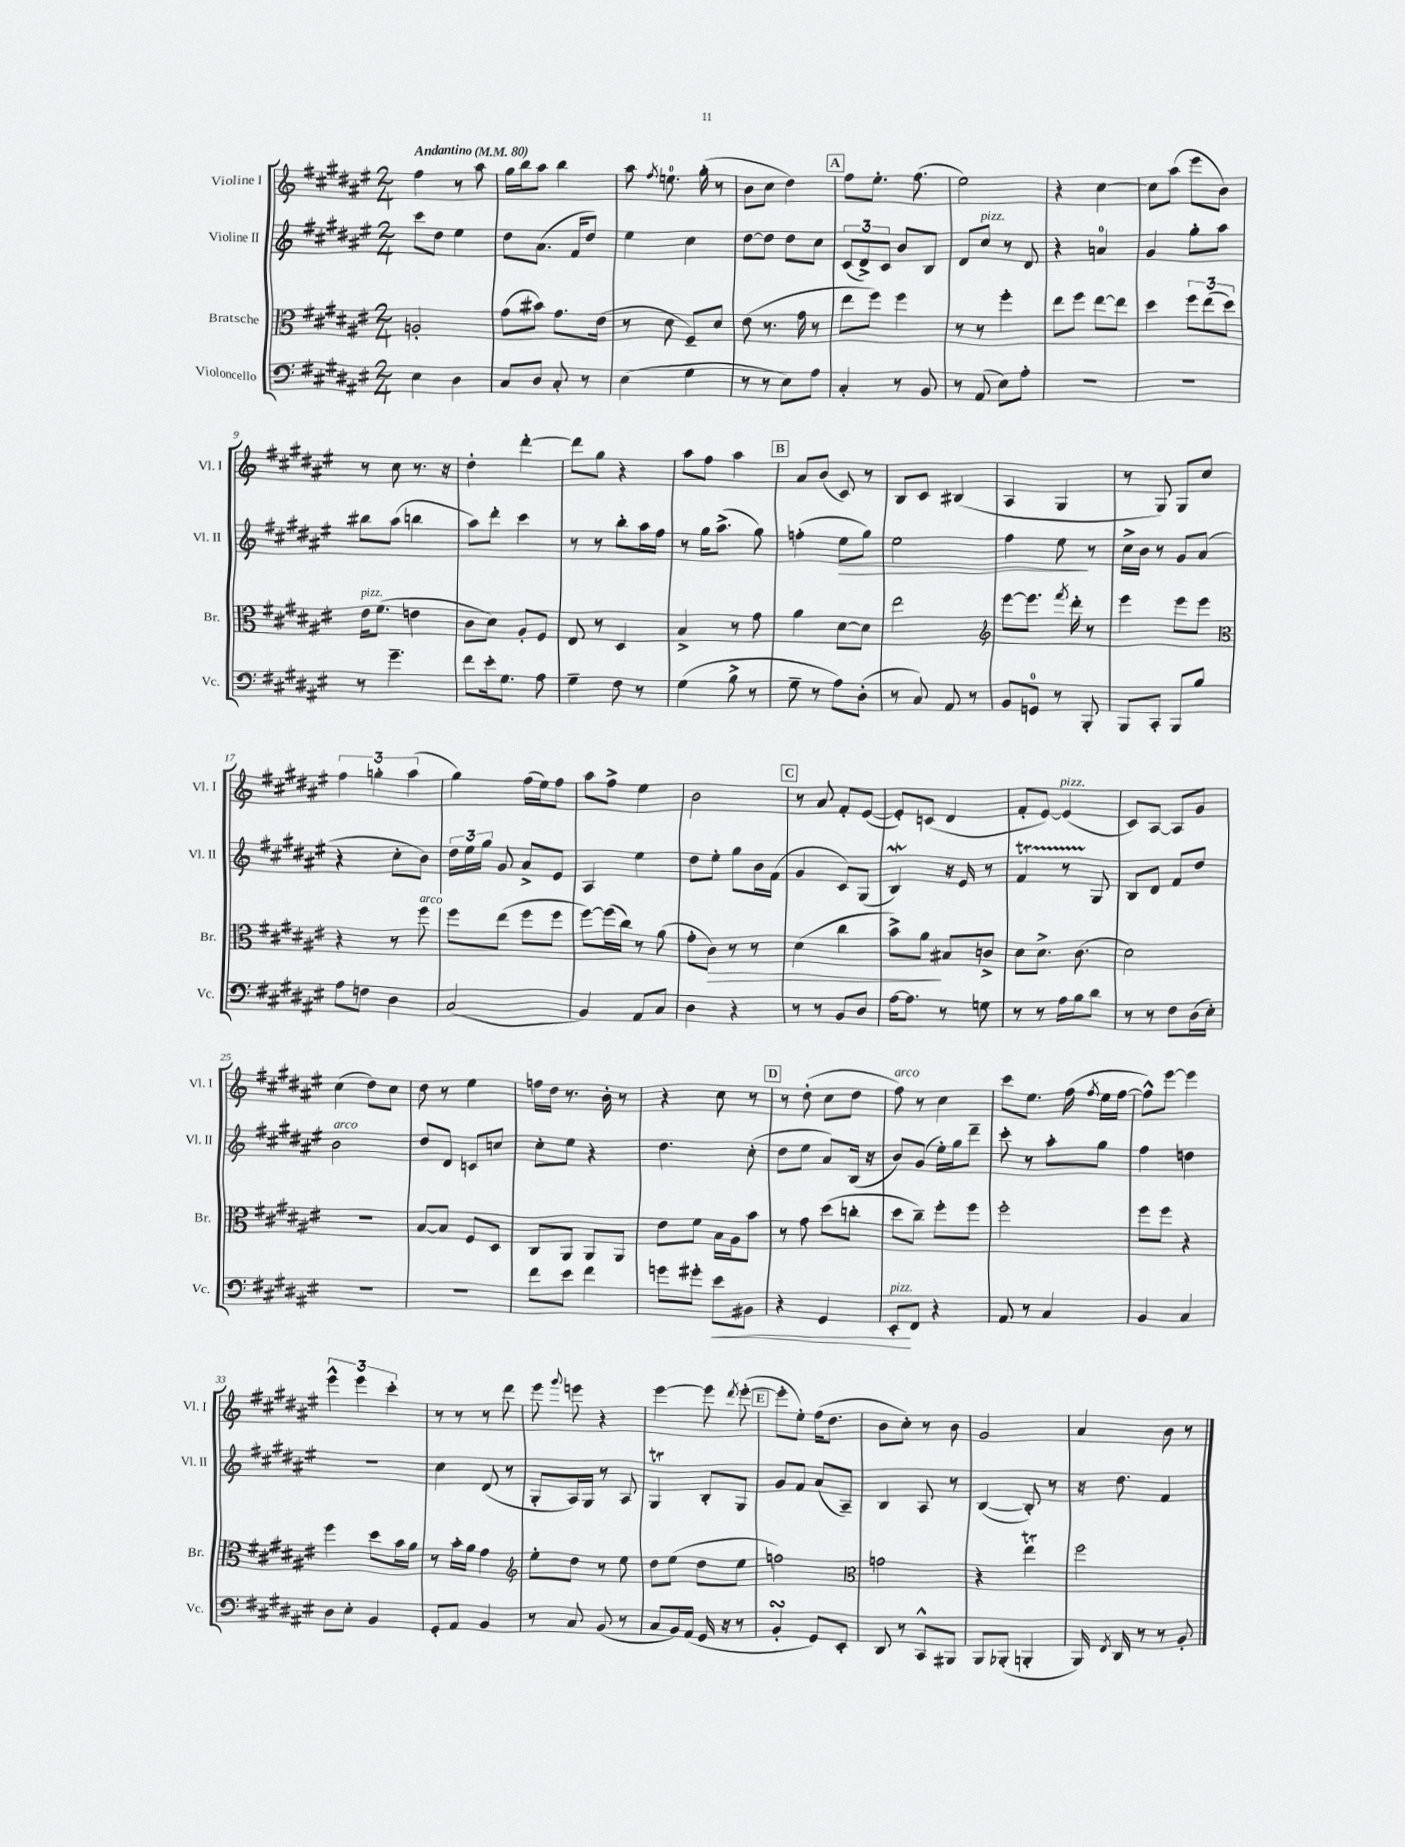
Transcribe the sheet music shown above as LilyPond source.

<<
\new StaffGroup <<
\new Staff = "s0" \with { instrumentName = "Violine I" shortInstrumentName = "Vl. I" } {
    \clef treble \key fis \major \numericTimeSignature \time 2/4 \tempo "Andantino" 4 = 80
    \autoBeamOff fis''4 r8 ais''8 |
    gis''16[ b''16 ais''8] b''4 |
    ais''8 \acciaccatura { fis''8 } e''8.-0 gis''16-.( r8 |
    b'8[ cis''8] dis''4) |
    \mark \markup { \box "A" } fis''8[ eis''8.]-. fis''8.( |
    eis''2) |
    r4 cis''4~ |
    cis''8[ ais''8]( eis'''8[ b'8]) |
    r8 cis''8 r8. r16 |
    dis''4-. dis'''4~-. |
    dis'''8[ gis''8] r4 |
    ais''8[ fis''8] ais''4 |
    \mark \markup { \box "B" } ais'8[ b'8]( cis'8) r8 |
    b8[ cis'8] bis4( |
    ais4 gis4 |
    r8 gis8) gis8[ cis''8] |
    \tuplet 3/2 { fis''4 g''4-. ais''4( } |
    gis''4) fis''16[( eis''16) fis''8] |
    ais''8[ fis''8]-> eis''4 |
    b'2 |
    \mark \markup { \box "C" } r8 ais'8 fis'8[-. eis'8]~( |
    eis'8[-.) c'8]( dis'4 |
    fis'8[-. eis'8]~) eis'4^\markup { \italic "pizz." }( |
    cis'8[) ais8]~ ais8[ gis'8] |
    cis''4( dis''8[) cis''8] |
    dis''8 r8 eis''4 |
    f''16[ dis''16] r8. b'16-. r8 |
    r4 cis''8 r8 |
    \mark \markup { \box "D" } r8 dis''8-.( cis''8[ dis''8] |
    fis''8^\markup { \italic "arco" }) r8 cis''4 |
    cis'''8[ eis''8.] fis''16( \acciaccatura { fis''8 } eis''16[ fis''16]~ |
    fis''8[-^) eis'''8]~ eis'''4 |
    \tuplet 3/2 { eis'''4-^ eis'''4 cis'''4-. } |
    r8 r8 r8 dis'''8 |
    eis'''8 \appoggiatura { gis'''8 } e'''8 r4 |
    eis'''4~ eis'''8 \acciaccatura { dis'''8 } eis'''8~-.( |
    \mark \markup { \box "E" } eis'''8[-. eis''8]-.) fis''16[( dis''8.] |
    b'8[ cis''8]-.) r8 b'8 |
    gis'2 |
    ais'4 b'8 r8 \bar "|." |
}
\new Staff = "s1" \with { instrumentName = "Violine II" shortInstrumentName = "Vl. II" } {
    \clef treble \key fis \major \numericTimeSignature \time 2/4
    \autoBeamOff cis'''8[ dis''8] eis''4 |
    dis''8[ ais'8.]( fis'16[ dis''8]) |
    eis''4 cis''4 |
    dis''8[~ dis''8] dis''8[ cis''8] |
    \mark \markup { \box "A" } \tuplet 3/2 { cis'8[( dis'8->) cis'8] } b'8[ b8] |
    dis'8[ cis''8]^\markup { \italic "pizz." } r8 dis'8 |
    r4 a'4-0 |
    gis'4 gis''8[-. ais''8] |
    bis''8[ ais''8]( b''4 |
    ais''8[) dis'''8]-. cis'''4 |
    r8 r8 b''8[-. ais''16 fis''16] |
    r8 gis''16[ ais''8.]->( gis''8) |
    \mark \markup { \box "B" } f''4-.( eis''8[\> gis''8]) |
    eis''2 |
    fis''4 eis''8\! r8 |
    cis''16[-> b'16] r8 gis'8[ ais'8]( |
    r4 cis''8[-. b'8]) |
    \tuplet 3/2 { dis''16[ eis''16 gis''16] } gis'8 ais'8[-> eis'8] |
    ais4 eis''4 |
    dis''8[ eis''8]-. gis''8[ b'16 fis'16]( |
    \mark \markup { \box "C" } gis'4 cis'8[) gis8]( |
    b4\mordent) r16 eis'16 r8 |
    fis'4\startTrillSpan r8 gis8\stopTrillSpan |
    b8[ dis'8] fis'8[ dis''8] |
    b'2^\markup { \italic "arco" } |
    dis''8[ dis'8] c'8[ c''8] |
    cis''8[-. eis''8] r4 |
    dis''4. cis''8-.( |
    \mark \markup { \box "D" } dis''8[ eis''8] ais'8[) b16]( r16 |
    b'8[) gis'8]( eis''16[-.) gis''16 dis'''8]-- |
    cis'''8-. r8 ais''8[-. gis''8] |
    fis''4 d''4 |
    R2 |
    cis''4 dis'8( r8 |
    gis8[-. ais16) gis16] r8 ais8 |
    gis4\trill b8[-. gis8] |
    \mark \markup { \box "E" } gis'8[ fis'8] ais'8[( ais8]--) |
    b4 ais8 r8 |
    b4~( b8-.) r8 |
    r16 dis''8. fis'4 \bar "|." |
}
\new Staff = "s2" \with { instrumentName = "Bratsche" shortInstrumentName = "Br." } {
    \clef alto \key fis \major \numericTimeSignature \time 2/4
    \autoBeamOff a2-. |
    gis'8[( bis'8]) gis'8.[ eis'16]( |
    r8 dis'8 fis8[--) dis'8] |
    eis'8( r8. gis'16 r8 |
    \mark \markup { \box "A" } eis''8[ fis''8]) fis''4 |
    r8 r8 fis''4-. |
    eis''8[ fis''8] eis''8[~ eis''8] |
    dis''4 \tuplet 3/2 { fis''8[ eis''8( dis''8]) } |
    eis'16[^\markup { \italic "pizz." } fis'8.]( e'4 |
    cis'8[ dis'8]) ais8[-. fis8] |
    eis8 r8 dis4 |
    b4-> r8 gis'8 |
    \mark \markup { \box "B" } ais'4 dis'8[~ dis'8] |
    eis''2 |
    \clef treble eis'''8[~ eis'''8.] \acciaccatura { fis'''8 } dis'''16-. r8 |
    eis'''4 eis'''8[ eis'''8] |
    \clef alto r4 r8 fis''8^\markup { \italic "arco" } |
    fis''8[ eis''8]( fis''8[ fis''8] |
    fis''8[~) fis''16( cis''16]) r8 ais'8( |
    gis'8[-. cis'8]\>) r8 r8 |
    \mark \markup { \box "C" } dis'4( cis''4 |
    b'8[->) ais'8]\! bis8[ c'8]-> |
    dis'8[ dis'8.]-> cis'8.( |
    dis'2) |
    r2 |
    b8[~ b8] fis8[ dis8] |
    cis8[ ais,8] ais,8[ ais,8] |
    eis'8[ fis'8] b16[ ais16 b'8] |
    \mark \markup { \box "D" } r8 gis'8 dis''8[( c''8]-. |
    dis''8[ cis''8]--) fis''8[-. fis''8] |
    fis''2-. |
    fis''8[ fis''8] r4 |
    fis''4 dis''8[ b'16 ais'16] |
    r8 b'16[-. ais'16] gis'4 |
    \clef treble eis''8[-. dis''8] r8 eis''8 |
    dis''8[ eis''8]( dis''8[ eis''8] |
    \mark \markup { \box "E" } f''2) |
    \clef alto g'2 |
    r4 eis''4\trill |
    fis''2 \bar "|." |
}
\new Staff = "s3" \with { instrumentName = "Violoncello" shortInstrumentName = "Vc." } {
    \clef bass \key fis \major \numericTimeSignature \time 2/4
    \autoBeamOff eis4 dis4 |
    cis8[ dis8] cis8-. r8 |
    eis4( gis4 |
    r8 r8 eis8[) ais8] |
    \mark \markup { \box "A" } cis4-. r8 b,8 |
    r8 ais,8( eis8[) ais8]-. |
    R2 |
    R2 |
    r8 gis'4.-- |
    fis'8[ eis'16-. gis8.] ais8 |
    gis4-- fis8 r8 |
    gis4( b8-> r8 |
    \mark \markup { \box "B" } gis8-- r8 ais8[) dis8]-.( |
    r8 cis8) ais,8 r8 |
    b,8[ g,8]-0 r8 b,,8-. |
    b,,8[ cis,8]-. b,,8[ b8] |
    ais8[ f8] dis4 |
    cis2( |
    b,4) ais,8[ cis8] |
    dis4 r4 |
    \mark \markup { \box "C" } r8 r8 b,8[ dis8] |
    ais16[~ ais8.] r8 g8 |
    r8 r8 ais16[ b16 dis'8] |
    r8 r8 fis8[ dis16( eis16]-.) |
    R2 |
    R2 |
    fis'8[ eis'8] fis'4 |
    g'8[ gis'8]-. eis'8[\< bis,8] |
    \mark \markup { \box "D" } r4 gis,4 |
    eis,8[-.\!^\markup { \italic "pizz." } fis,8] r4 |
    ais,8 r8 cis4 |
    b,4 cis4 |
    dis8[ eis8]-. b,4 |
    gis,8[-. ais,8] b,4 |
    r8 cis8 b,8( r8 |
    cis8[ b,16) ais,16]( gis,16 r16 r8 |
    \mark \markup { \box "E" } b,4-.\turn gis,8[) eis,8]-. |
    dis,8 r8 cis,8[-^ bis,,8] |
    b,,8[ bes,,8]-.( b,,4-. |
    b,,16) \acciaccatura { fis,8 } dis,16 r8 r8 b,8-. \bar "|." |
}
>>
>>
